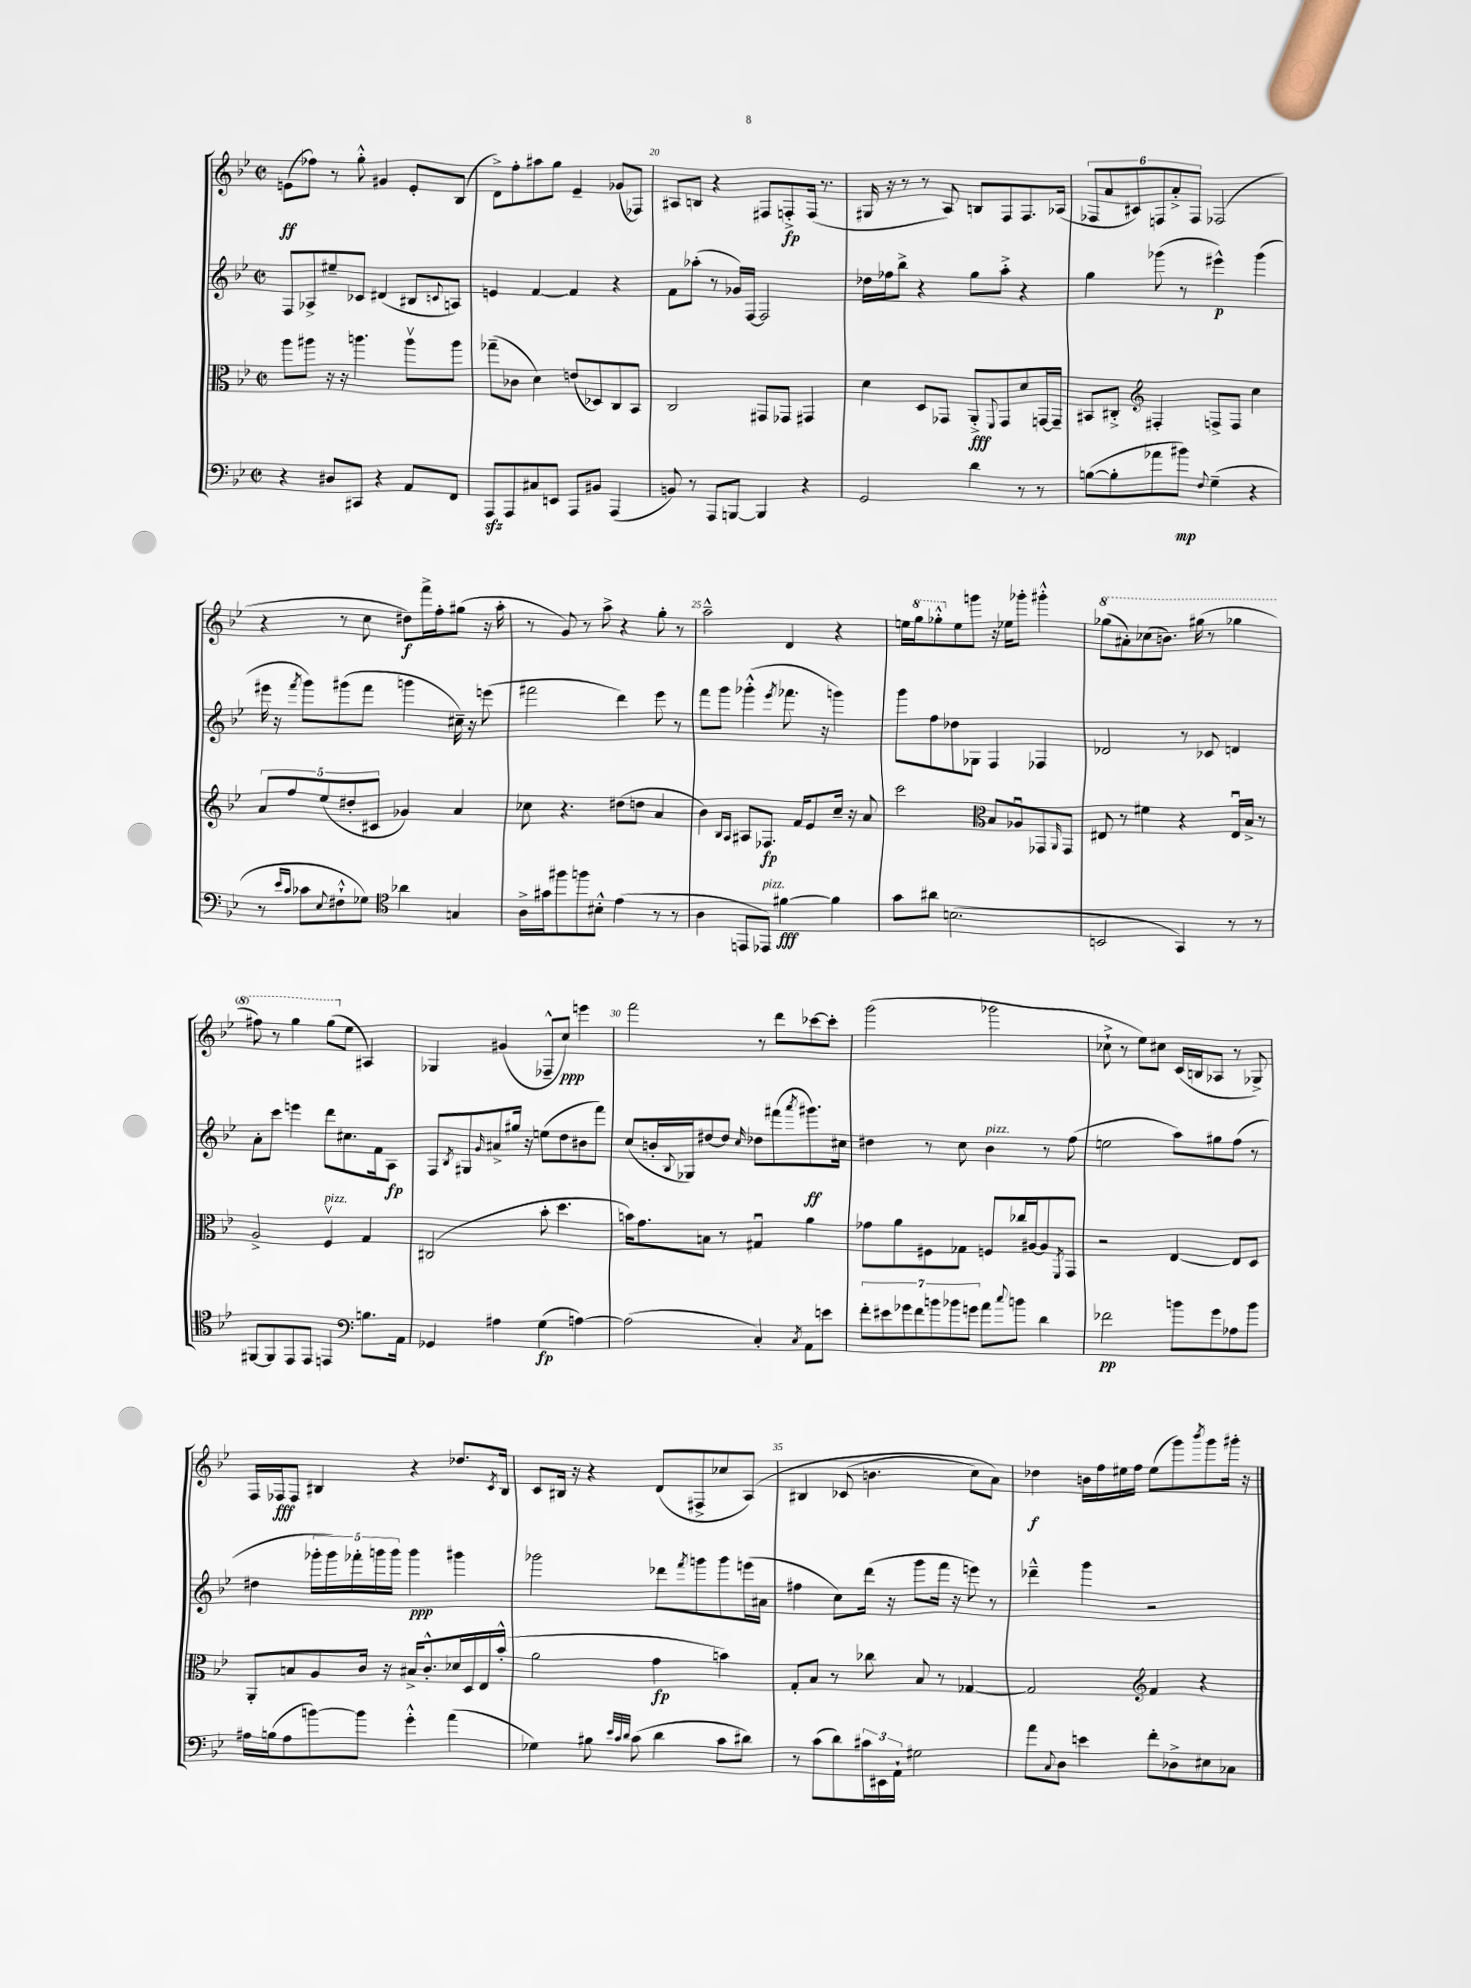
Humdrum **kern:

**kern	**kern	**kern	**kern
*staff4	*staff3	*staff2	*staff1
*clefF4	*clefC3	*clefG2	*clefG2
*k[b-e-]	*k[b-e-]	*k[b-e-]	*k[b-e-]
*M2/2	*M2/2	*M2/2	*M2/2
*met(c|)	*met(c|)	*met(c|)	*met(c|)
4r	8aa	8F	(8e
.	8aa#	8A-^	8ff-)
8D#	16r	8ee#~	8r
.	16r	.	.
8CC#	4.aa	8c-	8gg'^^
4r	.	(4d#	4g#
8AA	8aav	8B#	8e'
.	.	8qqc	.
8FF	8aa	8A)	(8B-
=	=	=	=
8AAA	(8gg-~	4e	8d^)
8AAA	8c-	.	8ff'
8C#	4d)	[4f	8aa#
8EE	.	.	8gg
8AAA	(8e	4f]	4e-~
8BB#	8D-)	.	.
(4AAA	8C	4r	(8g-
.	8BB-	.	8F-)
=	=	=	=
8BB)	2C	8f	8A#
8r	.	(8aa-'	8B
8AAA	.	8r	4r
[8BBB	.	16g-)	.
.	.	[16F	.
4BBB]	8GG#	2F]	8F#
.	8GG-	.	8F'^
4r	4GG#	.	(16F
.	.	.	8.r
=	=	=	=
2GG	4d	16dd-	16G#
.	.	16ff-	16r
.	.	8bb-^	8r
.	8D	4r	8r
.	8GG-	.	8A)
4d	8AA'^	8gg	8B
.	8qqFF	.	.
.	8GG-	8aa'^	8F
8r	8d	4r	8.F
8r	[16GG	.	.
.	16GG~]	.	(16A-
=	=	=	=
([8B	8BB#	4gg	12F-
.	.	.	12a
8B']	8C#'^	.	.
.	.	.	12c#)
*	*clefG2	*	*
8a-	4F#'	(8ggg-	12F
.	.	.	12a'^
8b#)	.	8r	.
.	.	.	12F
8qqF	.	.	.
(4G~	8F^	4eee#^^)	(2F-
.	8F	.	.
4r	4cc	(4ggg-	.
=	=	=	=
8r	10a	16eee#	4r
.	.	16r	.
.	10ff	.	.
16qqe-	.	.	.
16qqc	.	8qfff	.
8c-	.	8ggg)	.
.	(10ee-	.	.
8qqE-	.	.	.
8F#`^^	.	(8ggg#	8r
.	10dd#'	.	.
8G-)	.	8fff	8cc
.	10c#	.	.
*clefC4	*	*	*
4a-	4g-)	4ggg	8dd#)
.	.	.	16fff^
.	.	.	16ff'
4G	4a	16cc#~)	(8gg#
.	.	16r	.
.	.	(8eee	16r
.	.	.	16aa'
=	=	=	=
16A^	8cc-	2fff#	8r
16g#	.	.	.
8ff#	4.r	.	8g)
8ff	.	.	8r
8B#'^^	.	.	8aa^
(4e-	(8dd#	4ddd)	4r
.	8dd	.	.
8r	4a	8eee-	8gg'
8r	.	8r	8r
=	=	=	=
4A	4b-)	8fff	2aa~^^
.	.	8ggg	.
.	16qqB-	.	.
.	16qqA	.	.
8EE	8A#	(4ggg-'^^	.
8EE-)	8.F-	.	.
.	.	8qeee-	.
[4f#	.	8.fff-	4d
.	16f	.	.
.	8e-	.	.
.	.	16r	.
4f#]	16cc~	4ggg)	4r
.	16r	.	.
.	8a	.	.
=	=	=	=
8g	2ccc	8ggg	16ee
.	.	.	16ggg
8a#	.	8ff	8ggg-'^^
(2.B	.	8dd-	8ee
.	.	8G-	8ggg
*	*clefC3	*	*
.	8B-	4F	16r
.	.	.	16ee-
.	8A-u	.	8ggg-'
.	8GG-	4F-	4ggg#'^^
.	16qqAA	.	.
.	8GG-	.	.
=	=	=	=
2BB	8E#	2d-	(8ggg-
.	8r	.	8aa#')
.	4f#	.	(8ccc-
.	.	.	8.bb)
4GG)	4r	8r	.
.	.	.	(16ggg#
.	.	8c-	8r
8r	16E#u	4d	4ggg-
.	16B-^	.	.
8r	8r	.	.
=	=	=	=
[8FF#	2A^	8a'	8fff#)
8FF#]	.	8ccc	8r
8EE-	.	4eee	4ggg
8EE-	.	.	.
4EE	4Fv	8ddd	(8ggg
.	.	8.cc#	8ee-
*clefF4	*	*	*
8.B	4G	.	4A#)
.	.	16f	.
.	.	8A	.
16AA	.	.	.
=	=	=	=
4GG-	(2C#	8F	4G-
.	.	8qB-	.
.	.	8G#	.
.	.	16qqg	.
4A#	.	8a#^	(4g#
.	.	16gg#	.
.	.	16r	.
(4G	8b-'	(8ee	8F-~^^
.	4.dd	8dd	8cc)
[4A)	.	8b#	4eee
.	.	8fff)	.
=	=	=	=
(2A]	16b)	(8cc	2fff
.	8.g	.	.
.	.	16b'	.
.	.	8qqB-	.
.	.	16G-)	.
.	8B	[8dd#	.
.	8r	8dd#]	.
.	.	16qqcc	.
4C')	4G#u	8dd-	8r
.	.	(8fff#	8ddd
8qC	.	8qaaa	.
8AA	4a	8.ggg#)	[8ccc-
8e	.	.	8ccc-']
.	.	16cc#	.
=	=	=	=
14f'	8g-	4dd#	(2ggg
14e#	.	.	.
.	8a	.	.
14g-	.	.	.
14f	.	.	.
.	8F#	8r	.
14b	.	.	.
14b-	.	.	.
.	8G-	8cc	.
14g	.	.	.
8a	8F	4b-	2ggg-
8qqcc	.	.	.
8b	16cc-	.	.
.	[16A#	.	.
4d	8A#]	8r	.
.	8qFF	.	.
.	8GG	(8ff	.
=	=	=	=
2f-	2r	2ee	8cc-`^
.	.	.	8r
.	.	.	8ee-)
.	.	.	8cc#
8b	[4E-	8aa)	(16c
.	.	.	16B
8g	.	8gg#	8A-
8A-	8E-]	(8ff	8r
8b	8D	8r	8G-^)
=	=	=	=
16A#	8AA'	4dd#	16F
(16B	.	.	16F-
8A#	8B	.	8F-
[8b)	8A	20ggg-'	4B#
.	.	20ggg-)	.
.	.	20fff-'	.
8b]	16c	.	.
.	.	20ggg	.
.	16r	.	.
.	.	20ggg	.
4g'^^	16B#^	4ggg	4r
.	8.c'^^	.	.
(4a	16d-	4ggg#	8.dd-
.	16D	.	.
.	16E-	.	.
.	.	.	8qc
.	(16b-'^^	.	16B#
=	=	=	=
4G-)	2a	2ggg-	8c
.	.	.	16B#
.	.	.	16r
8B#	.	.	4r
32qqe-	.	.	.
32qqc	.	.	.
32qqd	.	.	.
(8c	.	.	.
4d	4g	8ddd-	(8d
.	.	8qfff	.
.	.	8ggg	8F#^
8c	4b)	8ggg	8cc-
8d#)	.	(16eee	&(8A)
.	.	16a#	.
=	=	=	=
8r	8G'	4ff#	4B#
(8c	8B-	.	.
8d)	8r	8cc)	(8c-
24c#	8cc-	(16ddd	4.b
24EE#	.	.	.
.	.	16r	.
24AA`	.	.	.
2G#	8B-	8ggg	.
.	8r	16fff	.
.	.	16r	.
.	[4G-	8eee)	8cc)
.	.	8r	8a&)
=	=	=	=
8a	2G-]	4ddd-~^^	4dd-
8qqC	.	.	.
8D	.	.	.
4e	.	4ggg	16b
.	.	.	16ff
.	.	.	16ee#
.	.	.	16ff
*	*clefG2	*	*
8f'	4f	2r	(8ee#
8D-^	.	.	8ggg)
.	.	.	8qbbb-
8E#	4r	.	8ggg
8C-	.	.	16ggg#'
.	.	.	16r
==	==	==	==
*-	*-	*-	*-
